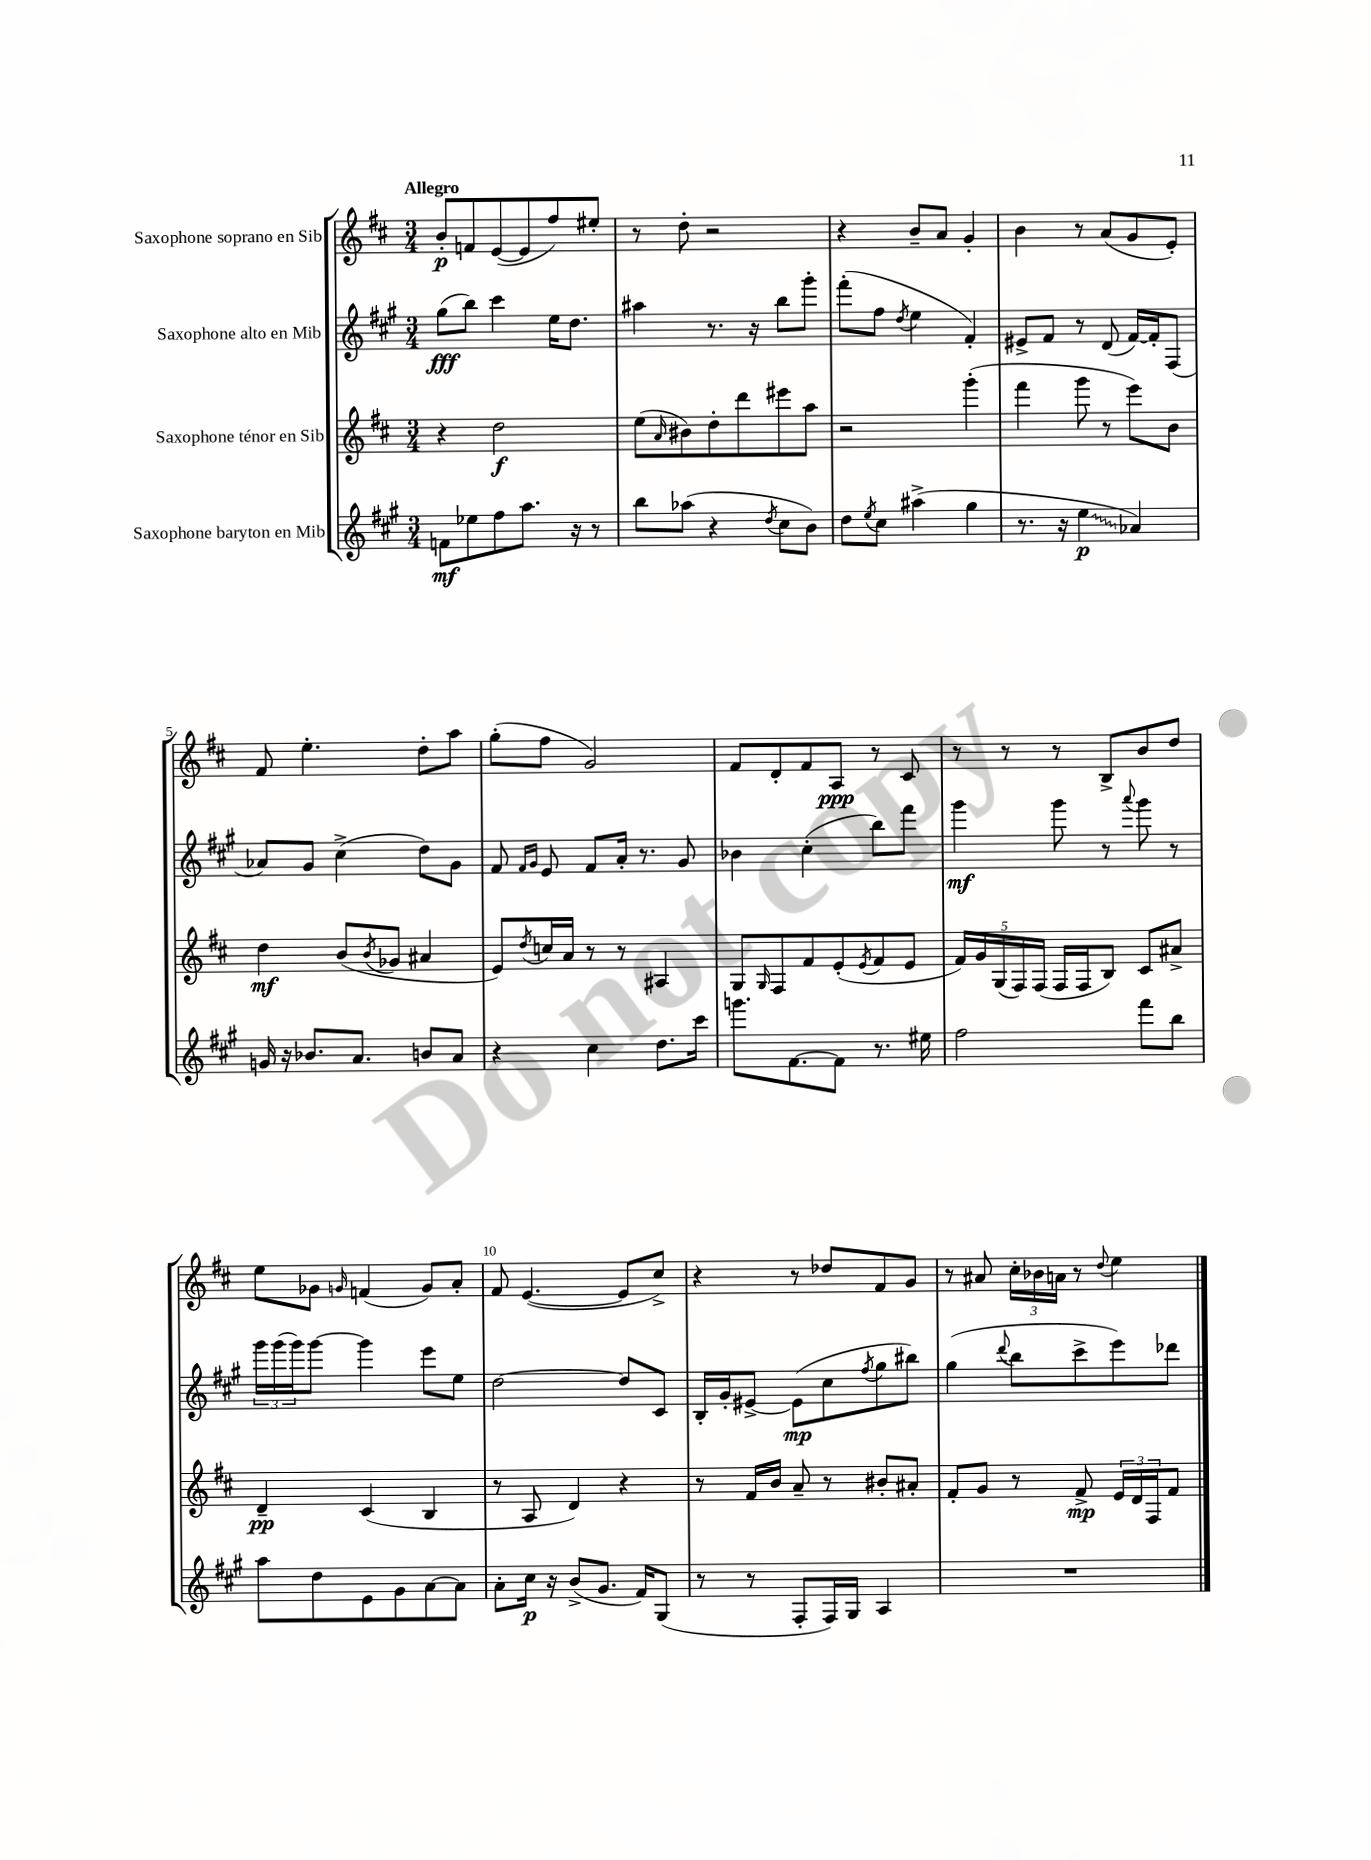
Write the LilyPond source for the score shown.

<<
\new StaffGroup <<
\new Staff = "s0" \with { instrumentName = "Saxophone soprano en Sib" } {
    \clef treble \key d \major \numericTimeSignature \time 3/4 \tempo "Allegro"
    b'8-.\p f'8 e'8~( e'8 fis''8) eis''8-. |
    r8 d''8-. r2 |
    r4 b'8-- a'8 g'4-. |
    b'4 r8 a'8( g'8 e'8-.) |
    fis'8 e''4.-. d''8-. a''8 |
    g''8-.( fis''8 g'2) |
    fis'8 d'8-. fis'8 a8\ppp r8 cis'8 |
    r8 r8 r8 b8-> b'8 d''8 |
    e''8 ges'8 \grace { g'16 } f'4( g'8) a'8-. |
    fis'8 e'4.~( e'8 cis''8->) |
    r4 r8 des''8 fis'8 g'8 |
    r8 ais'8 \tuplet 3/2 { cis''16-. bes'16 a'16 } r8 \appoggiatura { d''8 } e''4 \bar "|." |
}
\new Staff = "s1" \with { instrumentName = "Saxophone alto en Mib" } {
    \clef treble \key a \major \numericTimeSignature \time 3/4
    gis''8\fff( b''8) cis'''4 e''16 d''8. |
    ais''4 r8. r16 b''8 gis'''8-. |
    fis'''8-.( fis''8 \acciaccatura { d''8 } e''4 fis'4-.) |
    eis'8-> fis'8 r8 d'8( fis'16~) fis'16-. fis8( |
    aes'8) gis'8 cis''4->( d''8) gis'8 |
    fis'8 \grace { fis'16 gis'16 } e'8 fis'8 a'16-. r8. gis'8 |
    bes'4 cis''4-.( b''8) fis'''8 |
    gis'''4\mf gis'''8 r8 \appoggiatura { a'''8 } gis'''8 r8 |
    \tuplet 3/2 { gis'''16 gis'''16( gis'''16) } gis'''8~ gis'''4 e'''8 e''8 |
    d''2~ d''8 cis'8 |
    b16-. gis'16-. eis'8~-> eis'8\mp( cis''8 \acciaccatura { fis''8 } gis''8 bis''8) |
    gis''4( \appoggiatura { d'''8 } b''8 cis'''8-> e'''8) des'''8 \bar "|." |
}
\new Staff = "s2" \with { instrumentName = "Saxophone ténor en Sib" } {
    \clef treble \key d \major \numericTimeSignature \time 3/4
    r4 d''2\f |
    e''8( \grace { a'16 } bis'8) d''8-. d'''8 eis'''8 a''8 |
    r2 g'''4-.( |
    fis'''4 g'''8 r8 e'''8) b'8 |
    d''4\mf b'8( \acciaccatura { b'8 } ges'8 ais'4 |
    e'8) \acciaccatura { d''8 } c''16 a'16 r8 r8 ais4 |
    g8 \grace { g16 } fis8 fis'8 e'8-.( \acciaccatura { e'8 } fis'8 e'8 |
    \tuplet 5/4 { fis'16) g'16 g16( fis16) fis16( } fis16 fis16 b8) cis'8 ais'8-> |
    d'4--\pp cis'4( b4 |
    r8 a8 d'4) r4 |
    r8 fis'16 b'16 a'8-- r8 bis'8-. ais'8-. |
    fis'8-. g'8 r8 fis'8->\mp \tuplet 3/2 { e'16 d'16 fis16 } fis'8 \bar "|." |
}
\new Staff = "s3" \with { instrumentName = "Saxophone baryton en Mib" } {
    \clef treble \key a \major \numericTimeSignature \time 3/4
    f'8\mf ees''8 fis''8 a''8. r16 r8 |
    b''8 aes''8( r4 \acciaccatura { d''8 } cis''8 b'8) |
    d''8 \acciaccatura { e''8 } cis''8 ais''4->( gis''4 |
    r8. r16 \once \override Glissando.style = #'zigzag e''4\glissando\p aes'4) |
    g'16 r16 bes'8. a'8. b'8 a'8 |
    r4 cis''4 d''8. cis'''16 |
    g'''8. fis'8.~ fis'8 r8. eis''16 |
    fis''2 fis'''8 b''8 |
    a''8 d''8 e'8 gis'8 a'8~ a'8 |
    a'8-. cis''16\p r16 b'8->( gis'8. fis'16) gis8( |
    r8 r8 fis8-. fis16) gis16 a4 |
    R2. \bar "|." |
}
>>
>>
\layout { \context { \Score \override BarNumber.break-visibility = ##(#f #t #t) barNumberVisibility = #(every-nth-bar-number-visible 5) } }
